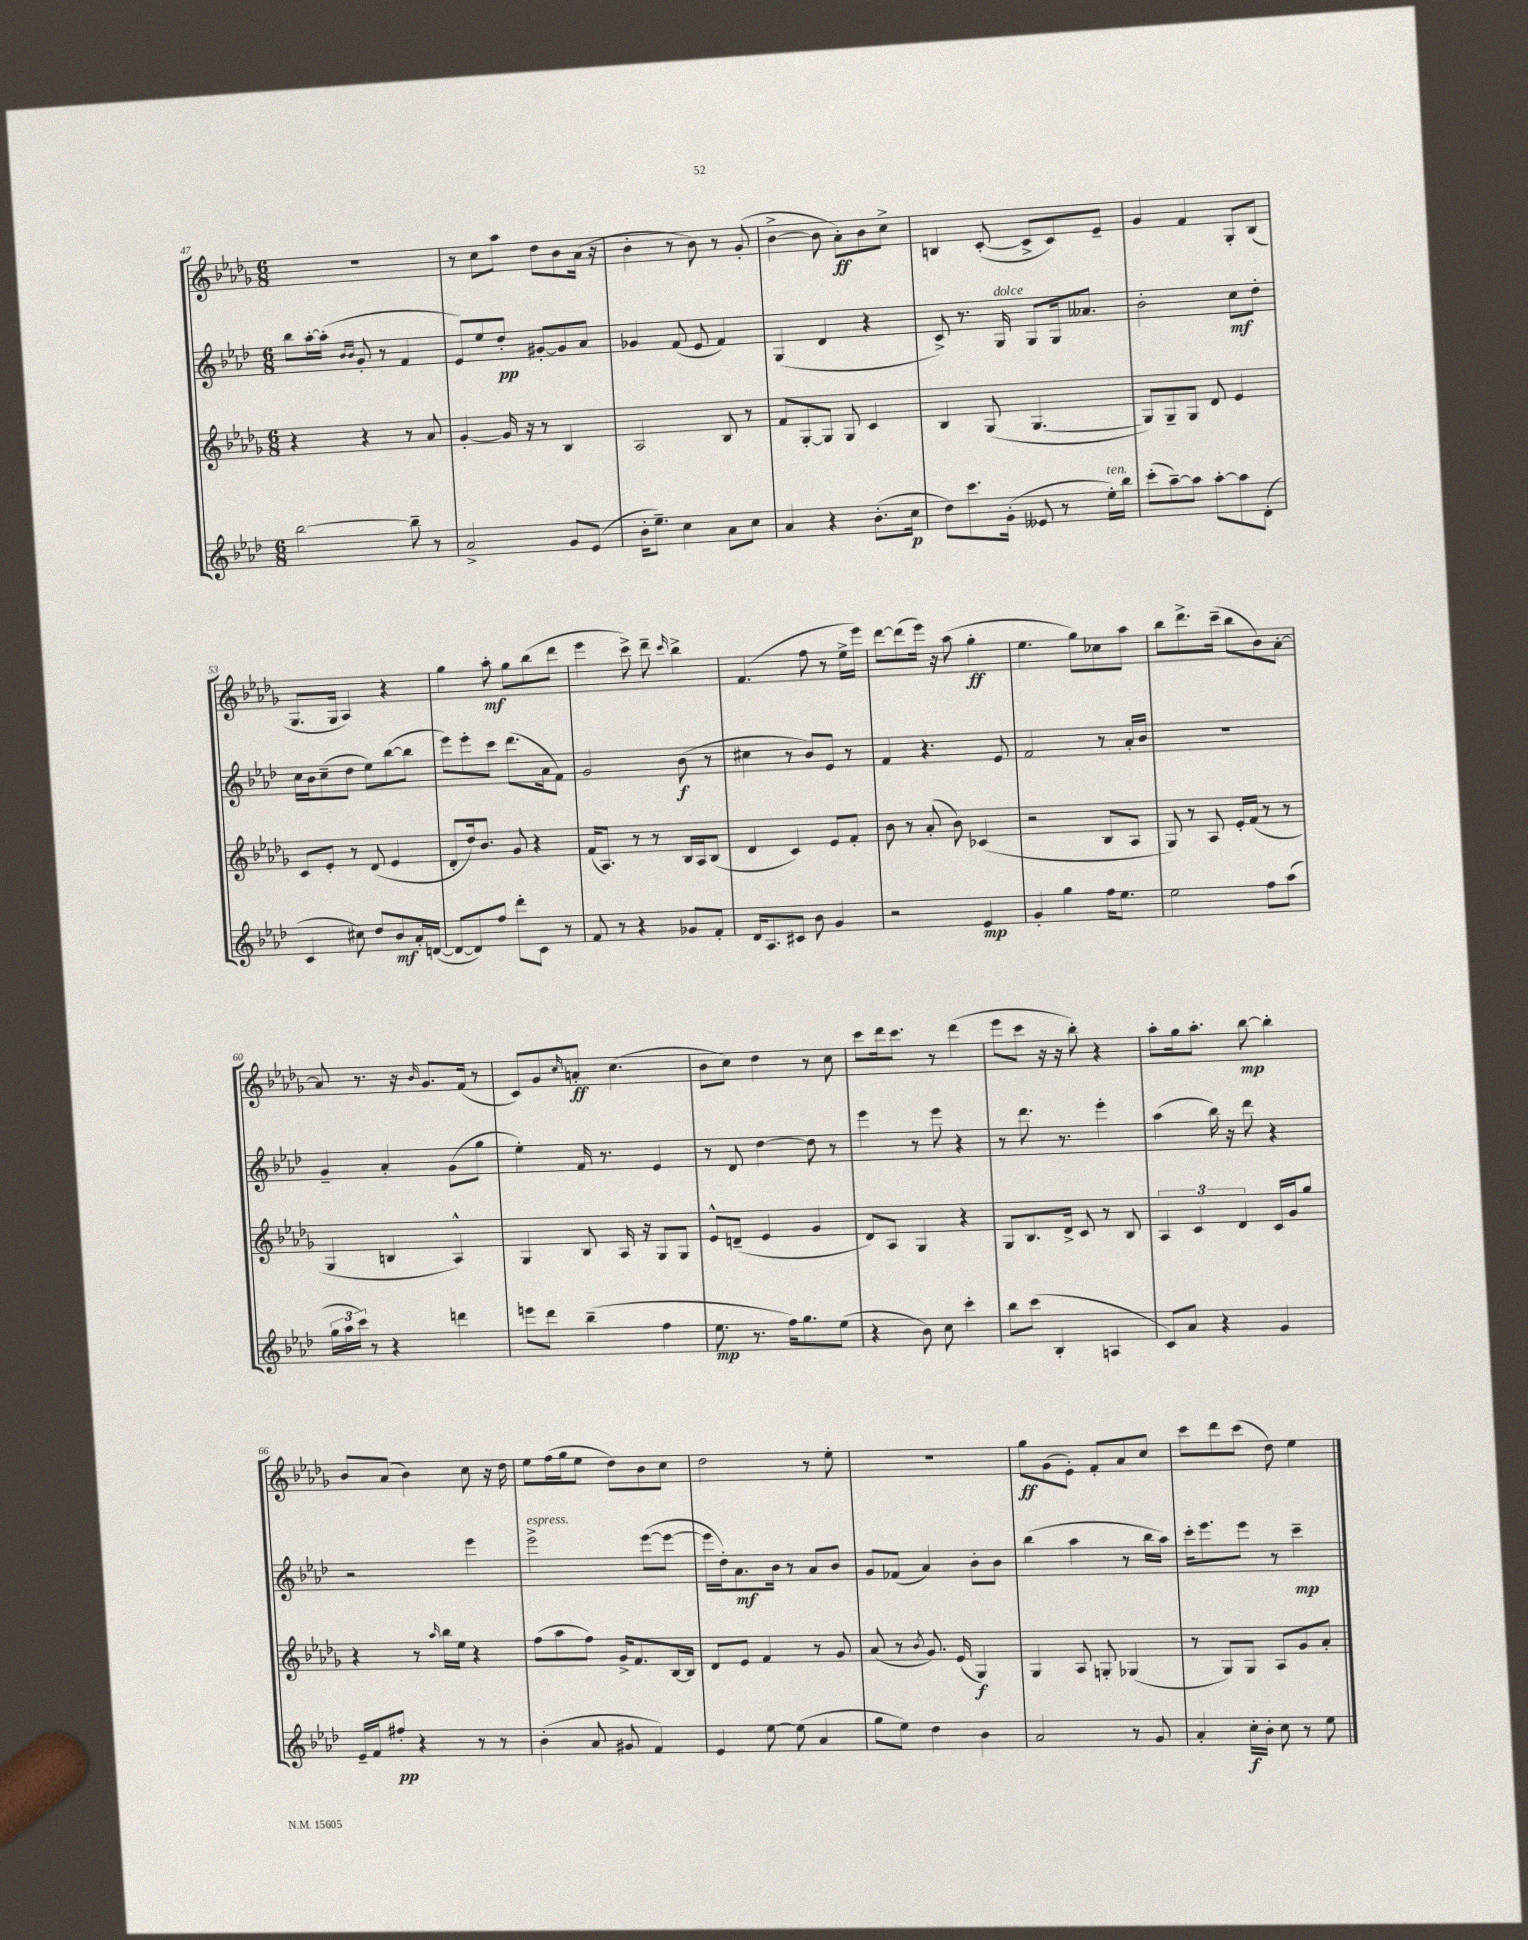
<<
\new StaffGroup <<
\new Staff = "s0" {
    \clef treble \key des \major \numericTimeSignature \time 6/8
    R2. |
    r8 c''8 aes''8 des''8 bes'8 aes'16( r16 |
    bes'4-. r8 bes'8) r8 ges'8-.( |
    bes'4~-> bes'8 aes'8-.\ff) bes'8 c''8-> |
    b4 c'8~-.( c'8-> c'8) ees'8-- |
    ges'4 f'4 ges8-. bes8( |
    ges8. ges16 aes4) r4 |
    ges''4 aes''8-.\mf ges''8 bes''8( des'''8 |
    ees'''4 c'''8->) des'''8-- \grace { c'''16 } bes''4-> |
    f'4.( f''8 r8 ees''16-> ees'''16) |
    des'''8~ des'''8( ees'''16) r16 aes''8( ges''4-.\ff |
    ees''4. ges''8) ces''8 aes''8 |
    bes''8 des'''8.-> c'''16--( bes''8 bes'8) aes'8~-. |
    aes'8 r8. r16 \grace { bes'16 } ges'8. f'16( r8 |
    c'8) ges'8 \grace { c''16 } a'8-.\ff c''4.( |
    bes'8 c''8) des''4 r8 c''8 |
    c'''8 des'''16 c'''8. r8 des'''4( |
    ees'''8 c'''8 r16 r16 bes''8-.) r4 |
    aes''8-. ges''16 aes''8.-. bes''8~\mp bes''4-. |
    bes'8 aes'8( bes'4) c''8 r16 des''16 |
    ees''8 f''16( ges''16 ees''8 des''8) bes'8 c''8 |
    des''2 r8 ees''8-. |
    R2. |
    ges''8\ff ges'8( ees'8-.) f'8-. aes'8 c''8 |
    c'''8 des'''8 c'''8( des''8) ees''4 \bar "|." |
}
\new Staff = "s1" {
    \clef treble \key aes \major \numericTimeSignature \time 6/8
    bes''8 aes''16~-. aes''16-.( \grace { bes'16 bes'16 } g'8-. r8 f'4 |
    ees'8) ees''8 des''8-.\pp gis'8~-. gis'8 aes'8 |
    ges'4 f'8( ees'8 f'4) |
    g4( des'4 r4 |
    c'8->) r8. g16^\markup { \italic "dolce" } g8 g16 aeses'8. |
    bes'2-. c''8\mf des''8-. |
    c''16 bes'16 c''8--( des''8 ees''8) bes''8~( bes''8 |
    ees'''8) ees'''8-. c'''8 des'''8.( aes'16 f'8) |
    g'2 bes'8\f( r8 |
    cis''4 r8 bes'8) ees'8 r8 |
    f'4 r4. ees'8 |
    f'2 r8 aes'16-. bes'16 |
    R2. |
    g'4-- aes'4-. g'8( g''8 |
    ees''4-.) f'16 r8. ees'4 |
    r8 des'8 des''4~ des''8 r8 |
    ees'''4 r8 ees'''8 r4 |
    r8 des'''8. r8. ees'''4-. |
    aes''4( bes''16) r16 des'''8 r4 |
    r2 ees'''4 |
    ees'''2->^\markup { \italic "espress." } ees'''8~( ees'''8~ |
    ees'''16 des''16-.) aes'8.\mf bes'16 r8 aes'8 bes'8 |
    g'8 fes'8( aes'4) bes'8-. bes'8 |
    bes''4( aes''4 r8 bes''16 aes''16) |
    c'''16-. ees'''8. ees'''8 r8 c'''4--\mp \bar "|." |
}
\new Staff = "s2" {
    \clef treble \key des \major \numericTimeSignature \time 6/8
    r4 r4 r8 aes'8 |
    ges'4~-. ges'16 r16 r8 bes4 |
    aes2 bes8 r8 |
    f'8 ges8~-. ges8 ges8 c'4 |
    bes4 ges8( ges4.~ |
    ges8) ges8-- ges8 des'8 ees'4 |
    c'8 ees'8-. r8 des'8( ees'4 |
    des'8-. des''16) bes'8. ges'8 r4 |
    f'16( aes8.) r8 r8 bes16 aes16 bes8( |
    des'4 c'4) ees'8 f'8-. |
    bes'8 r8 aes'8-.( bes'8) ces'4( |
    r2 bes8 aes8 |
    ges8) r8 aes8 ees'16-. f'16( r8 r8 |
    ges4 b4 aes4-^) |
    ges4 bes8 aes16 r16 ges8 ges8 |
    ees'8-^ d'8--( ees'4 ges'4 |
    des'8) aes8 ges4 r4 |
    ges8 bes8. des'16-> c'8 r8 bes8 |
    \tuplet 3/2 { aes4 c'4 des'4 } c'16 ges'16 ges''8 |
    r4 r8 \grace { aes''16 } bes''16 ees''16 r4 |
    f''8( aes''8 f''8) ges'16-> f'8. bes16~ bes16 |
    des'8 ees'8 f'4 r8 ges'8 |
    aes'8( r8 \acciaccatura { bes'8 } ges'8.) ees'16( ges4\f) |
    ges4 aes8 g8-. ges4( |
    r8 ges8) ges8 aes8 ges'8 aes'8-. \bar "|." |
}
\new Staff = "s3" {
    \clef treble \key aes \major \numericTimeSignature \time 6/8
    bes''2~ bes''8-- r8 |
    aes'2-> g'8 ees'8( |
    bes'16-. ees''8.--) c''4 aes'8 c''8 |
    aes'4 r4 bes'8.-.( c''16\p |
    des''8) c'''8. g'16-.( eeses'8 r8 ees''16-.^\markup { \italic "ten." }) bes''16 |
    c'''8-.( aes''8~--) aes''8 aes''8~-. aes''8 des'8-.( |
    c'4 cis''8) des''8 bes'8\mf aes'16-. d'16~( |
    d'8~ d'8) f''8 des'''8-. c'8 r8 |
    f'8 r8 r4 ges'8 f'8-. |
    des'16 aes8. cis'8 bes'8 g'4 |
    r2 ees'4\mp |
    g'4-. g''4 f''16 ees''8. |
    ees''2 f''8 aes''8( |
    \tuplet 3/2 { g''16 aes''16 c'''16) } r8 r4 d'''4 |
    e'''8 des'''8 bes''4--( f''4 |
    ees''8.\mp r8. f''16) g''8. ees''8( |
    r4 bes'8) c''8 c'''4-. |
    bes''8 c'''8( bes4-. a4 |
    c'8) aes'8 r4 g'4 |
    ees'16-- f'16 fis''8-.\pp r4 r8 r8 |
    bes'4-.( aes'8 gis'8 f'4) |
    ees'4 ees''8~ ees''8( aes'4 |
    g''8 ees''8) des''4 bes'4 |
    aes'2 r8 g'8 |
    aes'4-. c''16-.\f bes'16-. c''8 r8 ees''8 \bar "|." |
}
>>
>>
\layout { \context { \Score currentBarNumber = #47 } }
